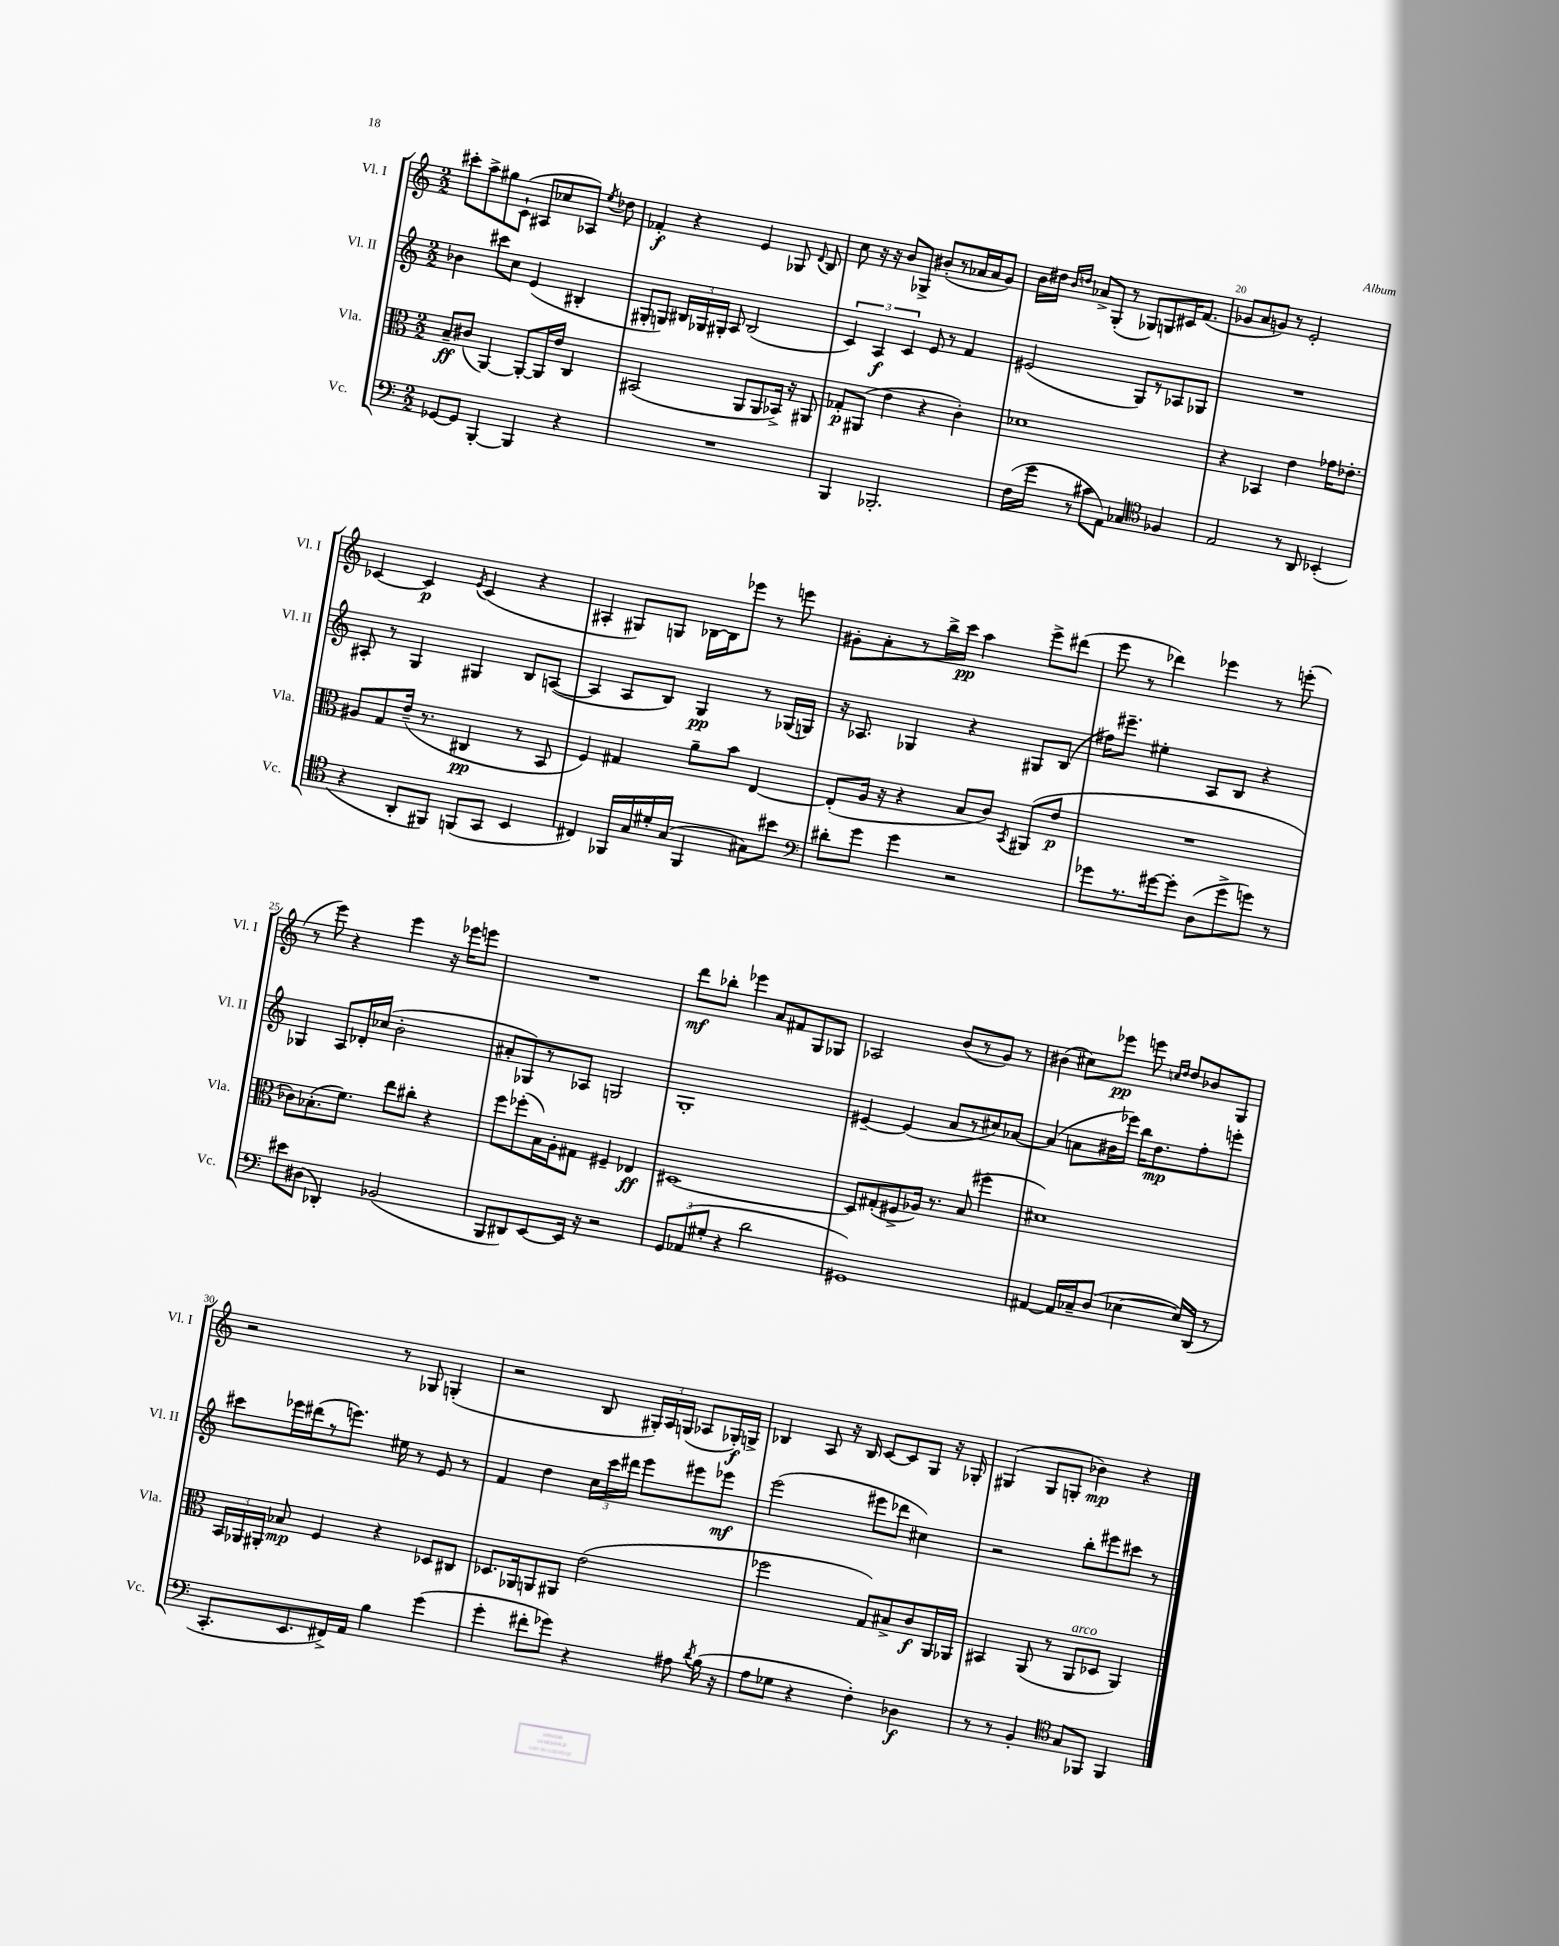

**kern	**dynam	**kern	**dynam	**kern	**dynam	**kern	**dynam
*part4	*part4	*part3	*part3	*part2	*part2	*part1	*part1
*staff4	*staff4	*staff3	*staff3	*staff2	*staff2	*staff1	*staff1
*I"Vc.	*	*I"Vla.	*	*I"Vl. II	*	*I"Vl. I	*
*I'Vc.	*	*I'Vla.	*	*I'Vl. II	*	*I'Vl. I	*
*clefF4	*	*clefC3	*	*clefG2	*	*clefG2	*
*k[]	*	*k[]	*	*k[]	*	*k[]	*
*M2/2	*	*M2/2	*	*M2/2	*	*M2/2	*
=16	=16	=16	=16	=16	=16	=16	=16
[8GG-X/L	.	8B~/L	ff	4b-X\	.	8ccc#X'\L	.
8GG-/J]	.	(8c#X/J	.	.	.	8aa^\	.
[4BBB'/	.	[4AA/)	.	8ccc#X\L	.	8gg#X\	.
.	.	.	.	8cc\J	.	(8c`\J	.
4BBB/]	.	8AA'/L_	.	(4e/	.	8A#X/L	.
.	.	16AA/L]	.	.	.	8cc-X/	.
.	.	16e/JJ	.	.	.	.	.
4r	.	4C/	.	4B#X'/	.	8A-X/J)	.
.	.	.	.	.	.	8qee/	.
.	.	.	.	.	.	8dd-X\	.
=17	=17	=17	=17	=17	=17	=17	=17
1r	.	(2BB#X/	.	8G#X'/L	.	4f-X'/	f
.	.	.	.	8Gn/J)	.	.	.
.	.	.	.	24B#X/LL	.	4r	.
.	.	.	.	24G-X/	.	.	.
.	.	.	.	24G#X'/JJ	.	.	.
.	.	.	.	8A/	.	.	.
.	.	8AA/L	.	(2B#/	.	4e/	.
.	.	8AA/	.	.	.	.	.
.	.	16BB-X^/Jk)	.	.	.	8G-X/	.
.	.	16r	.	.	.	.	.
.	.	.	.	.	.	8qqd/	.
.	.	8AA#X/	.	.	.	8B/	.
=18	=18	=18	=18	=18	=18	=18	=18
4BBB/	.	8G-X'/L	p	6c/)	.	8cc\	.
.	.	(8AA#X/J	.	.	.	16r	.
.	.	.	.	6A/	f	.	.
.	.	.	.	.	.	16r	.
2.BBB-X'/	.	4e\	.	.	.	8b/L	.
.	.	.	.	6c/	.	.	.
.	.	.	.	.	.	8G-X^/J	.
.	.	4r	.	8e/	.	(8b#X'/L	.
.	.	.	.	8r	.	8r	.
.	.	4c'\)	.	4f/	.	16a-X/L	.
.	.	.	.	.	.	16a-/J	.
.	.	.	.	.	.	8g/J)	.
=19	=19	=19	=19	=19	=19	=19	=19
(16F\LL	.	1d-X	.	(2e#X/	.	16b\LL	.
16g\JJ	.	.	.	.	.	16dd#X\JJ	.
.	.	.	.	.	.	16qqb/LL	.
.	.	.	.	.	.	16qqddn/JJ	.
8r	.	.	.	.	.	8a-X^/L	.
8c#X\L	.	.	.	.	.	(8G'/J	.
8AA\J)	.	.	.	.	.	8r	.
4C-X/	.	.	.	8G/L)	.	8G-X/L)	.
.	.	.	.	8r	.	8Gn/	.
*clefC4	*	*	*	*	*	*	*
4F-X/	.	.	.	8A-X/	.	16c#X/K	.
.	.	.	.	.	.	(8.f/J	.
.	.	.	.	8G-X/J	.	.	.
=20	=20	=20	=20	=20	=20	=20	=20
2E/	.	4r	.	1r	.	8g-X/L	.
.	.	.	.	.	.	8a/	.
.	.	4BB-X/	.	.	.	8gn/J)	.
.	.	.	.	.	.	8r	.
8r	.	4e\	.	.	.	2e'/	.
8AA/	.	.	.	.	.	.	.
(4BB-X'/	.	16g-X\KL	.	.	.	.	.
.	.	8.e-X'\J	.	.	.	.	.
!!LO:LB:g=z
=21	=21	=21	=21	=21	=21	=21	=21
4r	.	8A#X/L	.	8A#X'/	.	[4c-X/	.
.	.	8G/	.	8r	.	.	.
8AA'/L	.	(16e~/Jk	.	4G/	.	4c-/]	p
.	.	8.r	.	.	.	.	.
8FF#X/J)	.	.	.	.	.	.	.
.	.	.	.	.	.	8qe/	.
(8FFn/L	.	4C#X/	pp	4G#X/	.	(4c-/	.
8GG/J	.	.	.	.	.	.	.
4BB/	.	8r	.	8B/L	.	4r	.
.	.	8BB/	.	([8An/J	.	.	.
=22	=22	=22	=22	=22	=22	=22	=22
4C#X/)	.	4F/)	.	4A/]	.	4A#X'/	.
16FF-X/LL	.	4G#X/	.	8A/L	.	8G#X/L)	.
16G/	.	.	.	.	.	.	.
16d#X'/	.	.	.	8B/J)	.	8Gn/J	.
(16G/JJ	.	.	.	.	.	.	.
4FF-/	.	8a~\L	.	4G/	pp	[16B-X\LL	.
.	.	.	.	.	.	16B-\J]	.
.	.	8b\J	.	.	.	8eee-X\J	.
8G#X\L)	.	[4E/	.	8r	.	8r	.
8b#X\J	.	.	.	(16G-X/LL	.	8eeen\	.
.	.	.	.	16Gn/JJ)	.	.	.
=23	=23	=23	=23	=23	=23	=23	=23
*clefF4	*	*	*	*	*	*	*
8d#X'\L	.	(8E'/L]	.	16r	.	8g#X'\L	.
.	.	.	.	8.A-X/	.	.	.
8g\J	.	16A/Jk	.	.	.	8a'\	.
.	.	16r	.	.	.	.	.
4g\	.	4r	.	4G-X/	.	8r	.
.	.	.	.	.	.	16bb^\L	.
.	.	.	.	.	.	16ccc\JJ	pp
2r	.	8B/L	.	4r	.	4aa\	.
.	.	8c/J)	.	.	.	.	.
.	.	8qBB/	.	.	.	.	.
.	.	(8AA#X/L	.	8G#X/L	.	8eee^\L	.
.	.	8e/J	p	(8B/J	.	(8ddd#X\J	.
=24	=24	=24	=24	=24	=24	=24	=24
8g-X\L	.	1r	.	16ff#X\KL)	.	8eee\	.
.	.	.	.	8.eee#X~\J	.	.	.
8.r	.	.	.	.	.	8r	.
.	.	.	.	4ee#X'\	.	4ddd-X\)	.
[16g#X\k	.	.	.	.	.	.	.
8g#'\J]	.	.	.	.	.	.	.
(8D\L	.	.	.	8A/L	.	4eee-X\	.
8g#^\	.	.	.	8B/J	.	.	.
8gn\J)	.	.	.	4r	.	8r	.
8r	.	.	.	.	.	(8eeen'\	.
!!LO:LB:g=z
=25	=25	=25	=25	=25	=25	=25	=25
8e#X\L	.	8c-X\L)	.	4G-X/	.	8r	.
(8D#X\J	.	(8.B-X'\	.	.	.	8eee\)	.
4DD-X'/)	.	.	.	8A/L	.	4r	.
.	.	8.f\J)	.	.	.	.	.
.	.	.	.	16d-X'/L	.	.	.
.	.	.	.	(16cc-X/JJ	.	.	.
(2BB-X/	.	8ee\L	.	2b'\	.	4eee\	.
.	.	8cc#X'\J	.	.	.	.	.
.	.	4r	.	.	.	16r	.
.	.	.	.	.	.	16eee-X\KL	.
.	.	.	.	.	.	8eeen\J	.
=26	=26	=26	=26	=26	=26	=26	=26
8BBB/L	.	8ff\L	.	8a#X'/L	.	1r	.
8DD#X/)	.	(8ff-X'\	.	8G-X/)	.	.	.
[8EE/	.	16B\L)	.	8r	.	.	.
.	.	16A'\J	.	.	.	.	.
16EE/Jk]	.	8G#X\J	.	8A-X/J	.	.	.
16r	.	.	.	.	.	.	.
2r	.	4F#X~/	.	2Gn/	.	.	.
.	.	4E-X/	ff	.	.	.	.
=27	=27	=27	=27	=27	=27	=27	=27
12GG/L	.	[1D#X	.	1G'	.	8ddd\L	mf
(12AA-X/	.	.	.	.	.	.	.
.	.	.	.	.	.	8bb-X'\J	.
12G#X'/J	.	.	.	.	.	.	.
4r	.	.	.	.	.	4eee-X\	.
2d\	.	.	.	.	.	8a/L	.
.	.	.	.	.	.	8f#X/	.
.	.	.	.	.	.	8G/	.
.	.	.	.	.	.	8G-X/J	.
=28	=28	=28	=28	=28	=28	=28	=28
1GG#X)	.	8D#/L]	.	[4e#X~/	.	2A-X/	.
.	.	(8G#X'/	.	.	.	.	.
.	.	8F#X^/	.	(4e#/]	.	.	.
.	.	16A-X/Jk)	.	.	.	.	.
.	.	8.r	.	.	.	.	.
.	.	.	.	8a/L	.	(8b/L	.
.	.	(8B/	.	8r	.	8r	.
.	.	4ff#X'\	.	8cc#X/)	.	8g/J)	.
.	.	.	.	[8a-X/J	.	8r	.
=29	=29	=29	=29	=29	=29	=29	=29
[4AA#X/	.	1d#X)	.	(4a-/]	.	(4b#X\	.
16AA#/LL]	.	.	.	8an\L	.	8cc#X\L)	.
16C-X~/J	.	.	.	.	.	.	.
(8D/J	.	.	.	16b#X\L	.	8eee-X\J	pp
.	.	.	.	16eee-X\JJ)	.	.	.
[4E-X\	.	.	.	16bb\KL	.	8eeen\	.
.	.	.	.	8.dd\	mp	.	.
.	.	.	.	.	.	16qqccn/LL	.
.	.	.	.	.	.	16qqdd/JJ	.
.	.	.	.	.	.	8dd/L	.
16E-/LL])	.	.	.	8ff'\	.	8b-X/	.
(16DD/JJ	.	.	.	.	.	.	.
8r	.	.	.	8eeen'\J	.	8G/J	.
!!LO:LB:g=z
=30	=30	=30	=30	=30	=30	=30	=30
8.CC'/L	.	24BB/LL	.	8ccc#X\L	.	2r	.
.	.	24AA-X/	.	.	.	.	.
.	.	24AA#X'/JJ	.	.	.	.	.
.	.	8B-X/	mp	16eee-X\L	.	.	.
8.EE/	.	.	.	(16ddd#X\J	.	.	.
.	.	4F/	.	8r	.	.	.
16FF#X^/L)	.	.	.	8.eeen\J)	.	.	.
16AA/JJ	.	.	.	.	.	.	.
4B\	.	4r	.	.	.	8r	.
.	.	.	.	16ee#X\	.	.	.
.	.	.	.	8r	.	8G-X/	.
(4g\	.	8D-X/L	.	8e/	.	(4Gn'/	.
.	.	8C#X/J	.	8r	.	.	.
=31	=31	=31	=31	=31	=31	=31	=31
4g'\	.	8.D-X/L	.	4f/	.	2r	.
.	.	16AA-X/k	.	.	.	.	.
8f#X'\L	.	8AAn/	.	4dd\	.	.	.
8g-X\J)	.	8AA#X/J	.	.	.	.	.
4r	.	(2e\	.	24cc\LL	.	8B/	.
.	.	.	.	24ccc\	.	.	.
.	.	.	.	24ddd#X\JJ	.	.	.
.	.	.	.	8eee\L	.	24G#X'/LL)	.
.	.	.	.	.	.	24A/	.
.	.	.	.	.	.	(24Gn/JJ	.
8A#X\	.	.	.	8eee#X\	.	8A-X/L	.
8qd/	.	.	.	.	.	.	.
(16B\	.	.	.	8eee-X\J	mf	16G-X'/L)	f
16r	.	.	.	.	.	16Gn^/JJ	.
=32	=32	=32	=32	=32	=32	=32	=32
8A\L	.	2ff-X\	.	(2eee\	.	4B-X/	.
8G-X\J	.	.	.	.	.	.	.
4r	.	.	.	.	.	8A/	.
.	.	.	.	.	.	16r	.
.	.	.	.	.	.	16B-/	.
4F'\)	.	8G/L)	.	8eee#X\L	.	[8c/L	.
.	.	8B#X^/	.	8ddd-X\J	.	8c/]	.
4D-X\	f	8c/	f	4cc#X\)	.	8G/J	.
.	.	16AA/L	.	.	.	16r	.
.	.	16AA-X/JJ	.	.	.	16G-X'/	.
=33	=33	=33	=33	=33	=33	=33	=33
8r	.	4BB#X/	.	2r	.	(4G#X/	.
8r	.	.	.	.	.	.	.
4BB'/	.	(8AA/	.	.	.	8G#/L	.
.	.	8r	.	.	.	8Gn'/J	.
*clefC4	*	*	*	*	*	*	*
!	!	!LO:TX:a:i:t=arco	!	!	!	!	!
8G/L	.	8AA/L	.	8bb'\L	.	4b-X\)	mp
8FF-X/J	.	8D-X/J	.	8eee#X\	.	.	.
4FF-/	.	4AA/)	.	8ccc#X\J	.	4r	.
.	.	.	.	8r	.	.	.
==	==	==	==	==	==	==	==
*-	*-	*-	*-	*-	*-	*-	*-
